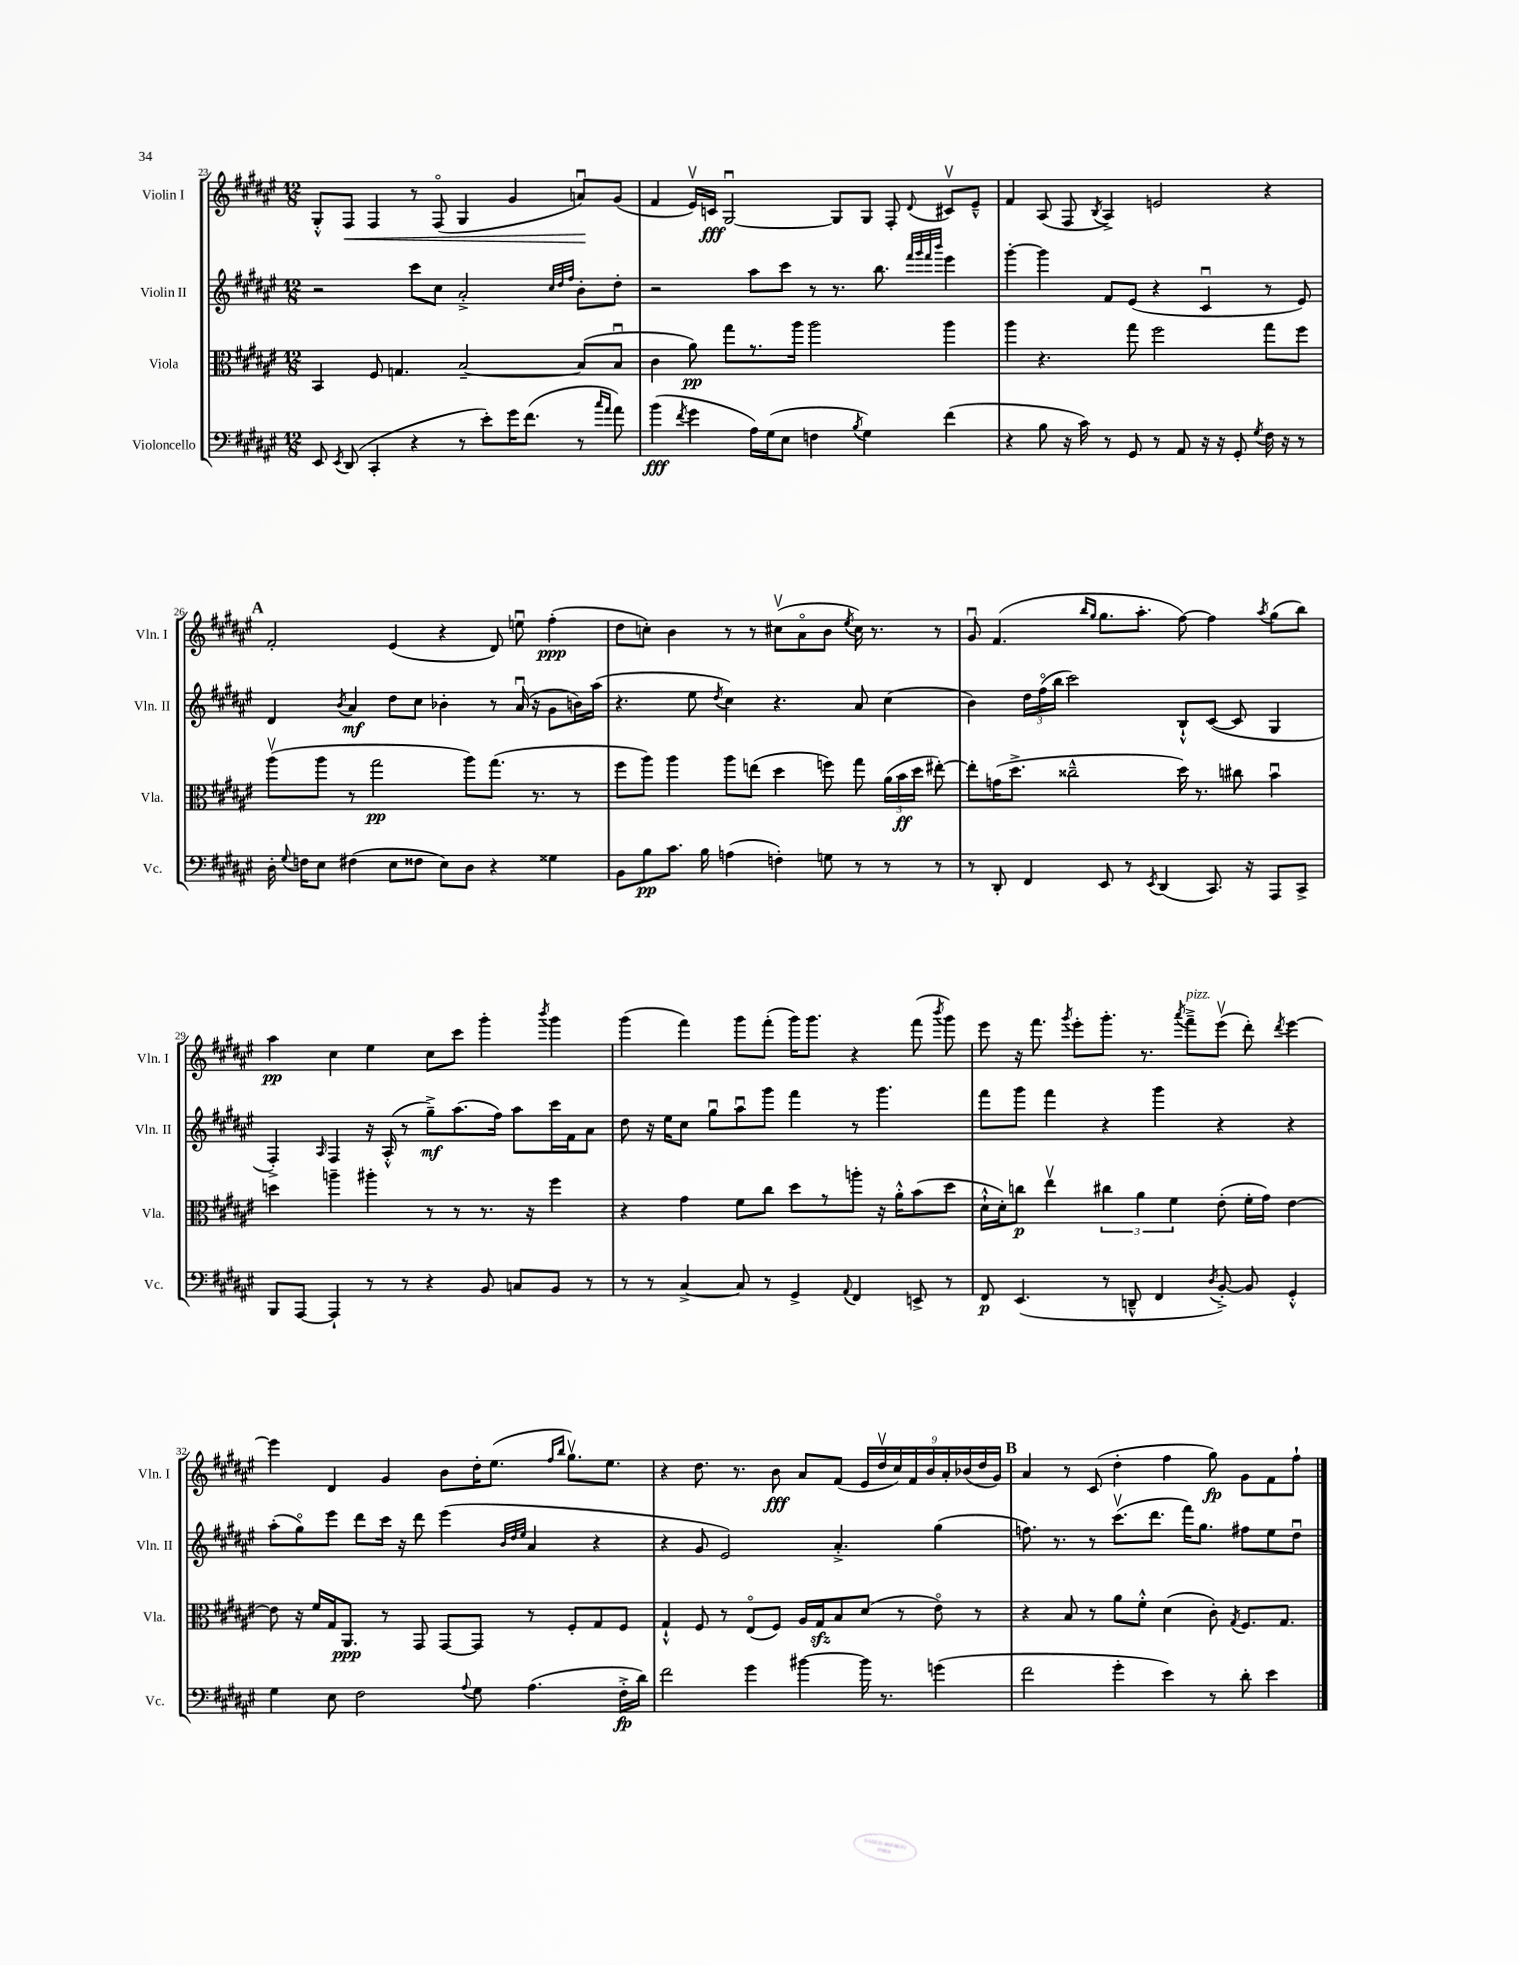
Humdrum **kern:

**kern	**dynam	**kern	**dynam	**kern	**dynam	**kern	**dynam
*part4	*part4	*part3	*part3	*part2	*part2	*part1	*part1
*staff4	*staff4	*staff3	*staff3	*staff2	*staff2	*staff1	*staff1
*I"Violoncello	*	*I"Viola	*	*I"Violin II	*	*I"Violin I	*
*I'Vc.	*	*I'Vla.	*	*I'Vln. II	*	*I'Vln. I	*
*clefF4	*	*clefC3	*	*clefG2	*	*clefG2	*
*k[f#c#g#d#a#e#]	*	*k[f#c#g#d#a#e#]	*	*k[f#c#g#d#a#e#]	*	*k[f#c#g#d#a#e#]	*
*M12/8	*	*M12/8	*	*M12/8	*	*M12/8	*
=23	=23	=23	=23	=23	=23	=23	=23
8EE#/	.	4BB/	.	2r	.	8G#'^^/L	.
8qEE#/	.	.	.	.	.	.	.
!	!	!	!	!	!	!	!LO:HP:b
(8DD#/	.	.	.	.	.	8F#/J	<
4CC#'/	.	8F#/	.	.	.	4F#/	.
.	.	4.Gn/	.	.	.	.	.
4r	.	.	.	8ccc#\L	.	8r	.
.	.	.	.	8cc#\J	.	(8F#/	.
8r	.	[2B~/	.	2a#'^/	.	4G#/	.
8e#'\L)	.	.	.	.	.	.	.
16g#\K	.	.	.	.	.	4g#/	.
(8.f#\J	.	.	.	.	.	.	.
.	.	.	.	32qqcc#/LLL	.	.	.
.	.	.	.	32qqdd#/	.	.	.
.	.	.	.	32qqff#/JJJ	.	.	.
8r	.	(8B/L]	.	8b'\L	.	8anu/L)	.
16qqcc#/LL	.	.	.	.	.	.	.
16qqa#/JJ	.	.	.	.	.	.	.
8a#\)	.	8Bu/J	.	8dd#'\J	.	(8g#/J	[
=24	=24	=24	=24	=24	=24	=24	=24
(4b\	fff	4c#\	.	2r	.	4f#/	.
8qf#/	.	.	.	.	.	.	.
4g#\	.	8a#\)	pp	.	.	16e#v/LL)	.
.	.	.	.	.	.	16cn/JJ	fff
.	.	8gg#\L	.	.	.	[2G#u/	.
16A#\LL)	.	8.r	.	8aa#\L	.	.	.
(16G#\J	.	.	.	.	.	.	.
8E#\J	.	.	.	8ccc#\J	.	.	.
.	.	16aa#\Jk	.	.	.	.	.
4Fn\	.	2aa#\	.	8r	.	.	.
.	.	.	.	8.r	.	8G#/L]	.
8qB/	.	.	.	.	.	.	.
4G#\)	.	.	.	.	.	8G#/J	.
.	.	.	.	8.bb\	.	.	.
.	.	.	.	.	.	8F#'/	.
.	.	.	.	32qqfff#/LLL	.	.	.
.	.	.	.	32qqggg#/	.	.	.
.	.	.	.	32qqfff#/	.	.	.
.	.	.	.	32qqbbb/JJJ	.	8qqd#/	.
(4f#\	.	4aa#\	.	4eee#\	.	8c#Xv/L	.
.	.	.	.	.	.	8e#~^^/J	.
=25	=25	=25	=25	=25	=25	=25	=25
4r	.	4aa#\	.	[4ggg#'\	.	4f#/	.
8B\	.	4.r	.	4ggg#\]	.	(8A#/	.
16r	.	.	.	.	.	8F#/	.
16c#\)	.	.	.	.	.	.	.
.	.	.	.	.	.	8qB/	.
8r	.	.	.	8f#/L	.	4A#^/)	.
8GG#/	.	8gg#\	.	(8e#/J	.	.	.
8r	.	2ff#\	.	4r	.	2en/	.
8AA#/	.	.	.	.	.	.	.
16r	.	.	.	4c#u/	.	.	.
16r	.	.	.	.	.	.	.
8GG#'/	.	.	.	.	.	.	.
8qG#/	.	.	.	.	.	.	.
16F#\	.	8gg#\L	.	8r	.	4r	.
16r	.	.	.	.	.	.	.
8r	.	8ff#\J	.	8e#/)	.	.	.
!!LO:LB:g=z
!!LO:REH:place=s1:t=A
=26	=26	=26	=26	=26	=26	=26	=26
16D#'\	.	(8aa#v\L	.	4d#/	.	2f#'/	.
8qqG#/	.	.	.	.	.	.	.
16Fn\KL	.	.	.	.	.	.	.
8E#\J	.	8aa#\J	.	.	.	.	.
.	.	.	.	8qb/	.	.	.
(4F#X\	.	8r	.	4a#/	mf	.	.
.	.	2gg#\	pp	.	.	.	.
8E#\L	.	.	.	8dd#\L	.	(4e#/	.
8F##X\J	.	.	.	8cc#\J	.	.	.
8E#\L)	.	.	.	4b-X'\	.	4r	.
8D#\J	.	8aa#\L)	.	.	.	.	.
4r	.	(8.gg#\J	.	8r	.	8d#/)	.
.	.	.	.	(16a#u/	.	8eenu\	.
.	.	8.r	.	16r	.	.	.
4G##X\	.	.	.	8g#\L	.	(4ff#'\	ppp
.	.	8r	.	16bn\L)	.	.	.
.	.	.	.	(16aa#\JJ	.	.	.
=27	=27	=27	=27	=27	=27	=27	=27
8BB\L	.	8ff#\L	.	4.r	.	8dd#\L	.
8B\	pp	8aa#\J)	.	.	.	8ccn'\J)	.
8.c#\J	.	4aa#\	.	.	.	4b\	.
.	.	.	.	8ee#\	.	.	.
16B\	.	.	.	.	.	.	.
.	.	.	.	8qdd#/	.	.	.
(4An\	.	8aa#\L	.	4cc#\)	.	8r	.
.	.	(8een\J	.	.	.	8r	.
4Fn'\)	.	4dd#\	.	4.r	.	(8cc#Xv\L	.
.	.	.	.	.	.	8a#\	.
8Gn\	.	8ffn\)	.	.	.	8b\J	.
.	.	.	.	.	.	8qee#/	.
8r	.	8gg#\	.	8a#/	.	16cc#\)	.
.	.	.	.	.	.	8.r	.
8r	.	(24a#\LL	.	(4cc#\	.	.	.
.	.	24b\	ff	.	.	.	.
.	.	24dd#\JJ	.	.	.	.	.
8r	.	[8ee#X'\)	.	.	.	8r	.
=28	=28	=28	=28	=28	=28	=28	=28
8r	.	8ee#'\L]	.	4b\)	.	8g#u/	.
8DD#'/	.	(16gn\K	.	.	.	(4.f#/	.
.	.	8.dd#^\J	.	.	.	.	.
4FF#/	.	.	.	24dd#\LL	.	.	.
.	.	.	.	(24ff#\	.	.	.
.	.	.	.	24bb\JJ	.	.	.
.	.	2cc##X~^^\	.	2ccc#\)	.	.	.
.	.	.	.	.	.	16qqbb/LL	.
.	.	.	.	.	.	16qqgg#/JJ	.
8EE#/	.	.	.	.	.	8.gg#\L	.
8r	.	.	.	.	.	.	.
.	.	.	.	.	.	8.aa#'\J	.
8qEE#/	.	.	.	.	.	.	.
(4DD#/	.	.	.	.	.	.	.
.	.	16dd#\)	.	8B`^^/L	.	[8ff#\)	.
.	.	8.r	.	.	.	.	.
8.CC#/)	.	.	.	([8c#/J	.	4ff#\]	.
.	.	8cc#X\	.	8c#/]	.	.	.
16r	.	.	.	.	.	.	.
.	.	.	.	.	.	8qaa#/	.
8AAA#/L	.	4bu\	.	4G#/	.	(8gg#\L	.
8CC#^/J	.	.	.	.	.	8bb\J)	.
!!LO:LB:g=z
=29	=29	=29	=29	=29	=29	=29	=29
8BBB/L	.	4ddn\	.	4F#'^/)	.	4aa#\	pp
[8AAA#/J	.	.	.	.	.	.	.
.	.	.	.	16qqA#/	.	.	.
4AAA#`/]	.	4aan~\	.	4F#/	.	4cc#\	.
8r	.	4aa#X'\	.	16r	.	4ee#\	.
.	.	.	.	(16A#'^^/	.	.	.
8r	.	.	.	8r	.	.	.
4r	.	8r	.	8gg#~^\L)	mf	8cc#\L	.
.	.	8r	.	(8.aa#\	.	8ccc#\J	.
8BB/	.	8.r	.	.	.	4ggg#'\	.
.	.	.	.	16ff#\Jk)	.	.	.
8Cn/L	.	.	.	8aa#\L	.	.	.
.	.	16r	.	.	.	.	.
.	.	.	.	.	.	8qbbb/	.
8BB/J	.	4ff#\	.	16ccc#\L	.	4ggg#\	.
.	.	.	.	16f#\J	.	.	.
8r	.	.	.	8a#\J	.	.	.
=30	=30	=30	=30	=30	=30	=30	=30
8r	.	4r	.	8dd#\	.	(4ggg#\	.
8r	.	.	.	16r	.	.	.
.	.	.	.	16ee#\KL	.	.	.
[4C#^/	.	4g#\	.	8cc#\J	.	4fff#\)	.
.	.	.	.	8gg#u\L	.	.	.
8C#/]	.	8f#\L	.	8aa#u\	.	8ggg#\L	.
8r	.	8cc#\J	.	8ggg#\J	.	(8fff#'\J	.
4GG#^/	.	8dd#\L	.	4fff#\	.	16ggg#\KL)	.
.	.	.	.	.	.	8.ggg#\J	.
.	.	8r	.	.	.	.	.
8qqAA#/	.	.	.	.	.	.	.
4FF#/	.	8aan'\J	.	8r	.	4r	.
.	.	16r	.	4.ggg#\	.	.	.
.	.	16a#'^^\KL	.	.	.	.	.
8EEn^/	.	(8b\	.	.	.	(8fff#\	.
.	.	.	.	.	.	8qbbb/	.
8r	.	8dd#\J	.	.	.	8ggg#\)	.
=31	=31	=31	=31	=31	=31	=31	=31
8FF#/	p	16d#`^^\LL	.	8fff#\L	.	8eee#\	.
.	.	16d#'\J)	.	.	.	.	.
(4.EE#/	.	8ccn\J	p	8ggg#\J	.	16r	.
.	.	.	.	.	.	8.fff#\	.
.	.	4ee#v\	.	4fff#\	.	.	.
.	.	.	.	.	.	8qggg#/	.
.	.	.	.	.	.	8eee#'\L	.
8r	.	6cc#X\	.	4r	.	8.ggg#'\J	.
8DDn~^^/	.	.	.	.	.	.	.
.	.	6a#\	.	.	.	.	.
.	.	.	.	.	.	8.r	.
4FF#/	.	.	.	4ggg#\	.	.	.
.	.	6f#\	.	.	.	.	.
.	.	.	.	.	.	8qaaa#/	.
!	!	!	!	!	!	!LO:TX:a:i:t=pizz.	!
.	.	.	.	.	.	8fff#~^\L	.
8qD#/	.	.	.	.	.	.	.
[8BB'^/)	.	(8e#'\	.	4r	.	(8eee#v\J	.
8BB/]	.	16f#'\LL	.	.	.	8ddd#'\)	.
.	.	16g#\JJ)	.	.	.	.	.
.	.	.	.	.	.	8qddd#/	.
4GG#'^^/	.	[4e#\	.	4r	.	[4eee#\	.
!!LO:LB:g=z
=32	=32	=32	=32	=32	=32	=32	=32
4G#\	.	8e#\]	.	(8aa#'\L	.	4eee#\]	.
.	.	16r	.	8gg#\)	.	.	.
.	.	16f#/LL	.	.	.	.	.
8E#\	.	16G#/J	.	8eee#\J	.	4d#/	.
.	.	8.AA#/J	ppp	.	.	.	.
2F#\	.	.	.	8ddd#\L	.	.	.
.	.	8r	.	16ccc#\Jk	.	4g#/	.
.	.	.	.	16r	.	.	.
.	.	8GG#/	.	8ddd#\	.	.	.
.	.	[8GG#/L	.	(4eee#\	.	8b\L	.
8qqA#/	.	.	.	.	.	.	.
8G#\	.	8GG#/J]	.	.	.	16dd#'\K	.
.	.	.	.	.	.	(8.ee#\J	.
.	.	.	.	32qqb/LLL	.	.	.
.	.	.	.	32qqdd#/	.	.	.
.	.	.	.	32qqee#/JJJ	.	.	.
(4.A#\	.	8r	.	4a#/	.	.	.
.	.	.	.	.	.	16qqff#/LL	.
.	.	.	.	.	.	16qqbb/JJ	.
.	.	8F#'/L	.	.	.	8.gg#v\L)	.
.	.	8G#/	.	4r	.	.	.
.	.	.	.	.	.	8.ee#\J	.
16F#'^\LL	fp	8F#/J	.	.	.	.	.
16d#\JJ)	.	.	.	.	.	.	.
=33	=33	=33	=33	=33	=33	=33	=33
2f#\	.	4G#`^^/	.	4r	.	4r	.
.	.	8F#/	.	8g#/	.	8.dd#\	.
.	.	8r	.	2e#/)	.	.	.
.	.	.	.	.	.	8.r	.
4g#\	.	(8E#/L	.	.	.	.	.
.	.	8F#/J)	.	.	.	8b\	fff
[4b#X\	.	16A#/LL	.	.	.	8a#/L	.
.	.	16G#zz/J	.	.	.	.	.
.	.	8B/	.	4.a#'^/	.	(8f#/J	.
16b#\]	.	(8d#/J	.	.	.	18e#/LL	.
.	.	.	.	.	.	18dd#v/	.
8.r	.	.	.	.	.	.	.
.	.	.	.	.	.	18cc#/)	.
.	.	8r	.	.	.	.	.
.	.	.	.	.	.	18f#/	.
.	.	.	.	.	.	18b/	.
(4gn\	.	8e#\)	.	(4gg#\	.	.	.
.	.	.	.	.	.	18a#'/	.
.	.	.	.	.	.	(18b-X/	.
.	.	8r	.	.	.	.	.
.	.	.	.	.	.	18dd#/	.
.	.	.	.	.	.	18g#/JJ)	.
!!LO:REH:place=s1:t=B
=34	=34	=34	=34	=34	=34	=34	=34
2f#\	.	4r	.	8.ffn\)	.	4a#/	.
.	.	.	.	8.r	.	.	.
.	.	8B/	.	.	.	8r	.
.	.	8r	.	8r	.	(8c#/	.
4g#'\	.	8a#\L	.	(8.ccc#v\L	.	4dd#'\	.
.	.	8f#'^^\J	.	.	.	.	.
.	.	.	.	8.ddd#\J	.	.	.
4e#\)	.	(4d#\	.	.	.	4ff#\	.
.	.	.	.	16fff#\KL)	.	.	.
.	.	.	.	8.gg#\J	.	.	.
8r	.	8c#'\)	.	.	.	8gg#\)	fp
.	.	8qG#/	.	.	.	.	.
8d#'\	.	8.F#/L	.	8ff#X\L	.	8g#\L	.
4e#\	.	.	.	8ee#\	.	8f#\	.
.	.	8.G#/J	.	.	.	.	.
.	.	.	.	8dd#u\J	.	8ff#`\J	.
==	==	==	==	==	==	==	==
*-	*-	*-	*-	*-	*-	*-	*-
